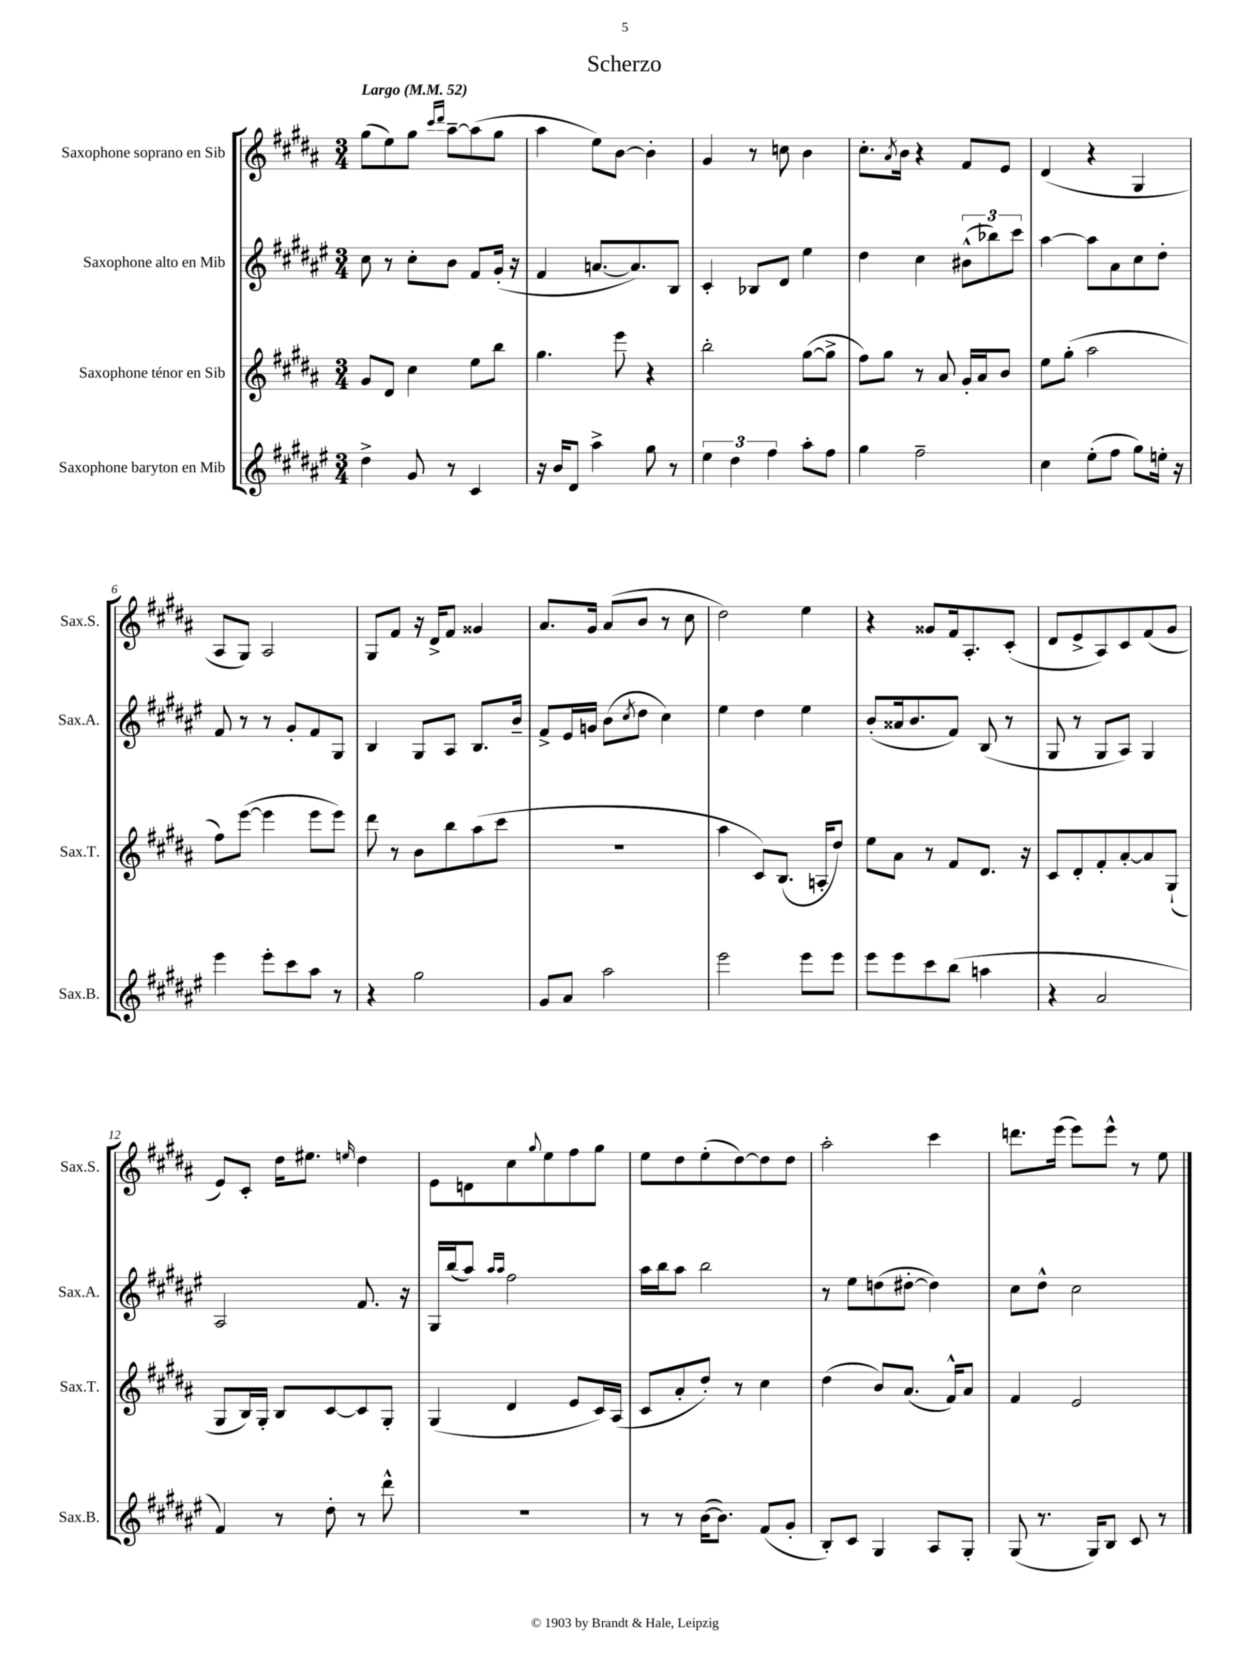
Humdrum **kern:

**kern	**kern	**kern	**kern
*staff4	*staff3	*staff2	*staff1
*clefG2	*clefG2	*clefG2	*clefG2
*k[f#c#g#d#a#e#]	*k[f#c#g#d#a#]	*k[f#c#g#d#a#e#]	*k[f#c#g#d#a#]
*M3/4	*M3/4	*M3/4	*M3/4
*MM52	*MM52	*MM52	*MM52
4dd#^	8g#	8cc#	(8gg#
.	8d#	8r	8ee)
8g#	4cc#	8cc#'	8gg#
.	.	.	16qqccc#
.	.	.	16qqddd#
8r	.	8b	[8aa#~
4c#	8ee	8f#	(8aa#]
.	8bb	(16g#'	8gg#
.	.	16r	.
=	=	=	=
16r	4.gg#	4f#	4aa#
16b	.	.	.
8d#	.	.	.
4aa#^	.	[8.a	8ee)
.	8eee	.	[8b
.	.	8.a])	.
8gg#	4r	.	4b']
8r	.	8B	.
=	=	=	=
6ee#	2bb'	4c#'	4g#
6dd#	.	.	.
.	.	8B-	8r
6ff#	.	.	.
.	.	8d#	8cc
8aa#'	([8gg#	4ee#	4b
8ff#	8gg#^]	.	.
=	=	=	=
4gg#	8ff#)	4dd#	8.cc#'
.	8gg#	.	.
.	.	.	8qa#
.	.	.	16b
2ff#~	8r	4cc#	4r
.	8a#	.	.
.	16g#'	(12b#^^	8f#
.	16a#	.	.
.	.	12bb-)	.
.	8b	.	8e
.	.	12ccc#	.
=	=	=	=
4cc#	8ee	[4aa#	(4d#
.	(8gg#'	.	.
(8ee#'	2aa#	8aa#]	4r
8ff#	.	8a#	.
8gg#)	.	8cc#	4G#
16ee'	.	8dd#'	.
16r	.	.	.
=	=	=	=
4eee#	8ff#)	8f#	8A#
.	([8eee	8r	8G#)
8eee#'	4eee]	8r	2A#
8ccc#	.	8g#'	.
8aa#	8eee	8f#	.
8r	8eee)	8G#	.
=	=	=	=
4r	8ddd#	4B	8G#
.	8r	.	8f#
2gg#	8b	8G#	16r
.	.	.	16d#^
.	8bb	8A#	8f#
.	(8aa#	8.B	4g##
.	8ccc#	.	.
.	.	16b~	.
=	=	=	=
8g#	2.r	8f#^	8.a#
8a#	.	16e#	.
.	.	16g	16g#
2aa#	.	(8b	(8a#
.	.	8qcc#	.
.	.	8dd#	8b
.	.	4cc#)	8r
.	.	.	8cc#
=	=	=	=
2eee#	4aa#	4ee#	2dd#)
.	8c#)	4dd#	.
.	(8.B	.	.
8eee#	.	4ee#	4ee
.	16A'	.	.
8eee#	8dd#)	.	.
=	=	=	=
8eee#	8ee	(8b'	4r
8eee#	8a#	16a##	.
.	.	8.b	.
8ccc#	8r	.	8g##
(8bb	8f#	8f#)	16f#
.	.	.	8.A#'
4aa	8.d#	(8B	.
.	.	8r	(8c#'
.	16r	.	.
=	=	=	=
4r	8c#	8G#	8d#
.	8d#'	8r	8e^
2a#	8f#'	8G#	8A#)
.	[8a#'	8A#)	8c#
.	8a#]	4G#	(8f#
.	(8G#`	.	8g#
=	=	=	=
4f#)	8G#	2A#	8e)
.	16B)	.	8c#'
.	16G#'	.	.
8r	8B	.	16dd#
.	.	.	8.ee#
8dd#'	[8c#	.	.
.	.	.	16qqee
8r	8c#]	8.f#	4dd#
8ddd#^^	8G#'	.	.
.	.	16r	.
=	=	=	=
2.r	(4G#	16G#	8e
.	.	(16bb	.
.	.	8aa#)	8d
.	.	16qqaa#	.
.	.	16qqaa#	.
.	4d#	2ff#	8cc#
.	.	.	8qqgg#
.	.	.	8ee
.	8e	.	8ff#
.	16c#)	.	8gg#
.	(16A#	.	.
=	=	=	=
8r	8c#	16aa#	8ee
.	.	16bb	.
8r	8a#'	8aa#	8dd#
([16b	8dd#')	2bb	(8ee'
8.b])	.	.	.
.	8r	.	[8dd#)
(8f#	4cc#	.	8dd#]
8g#'	.	.	8dd#
=	=	=	=
8B')	(4dd#	8r	2aa#'
8c#	.	8ee#	.
4G#	8b)	(8dd	.
.	(8.a#	[8dd#'	.
8A#	.	4dd#])	4ccc#
.	16f#^^)	.	.
8G#'	8a#	.	.
=	=	=	=
(8G#	4f#	8cc#	8.ddd
8.r	.	8dd#^^	.
.	.	.	(16eee
.	2e	2cc#	8eee)
16G#)	.	.	.
8B	.	.	8eee^^
8c#	.	.	8r
8r	.	.	8ee
==	==	==	==
*-	*-	*-	*-
